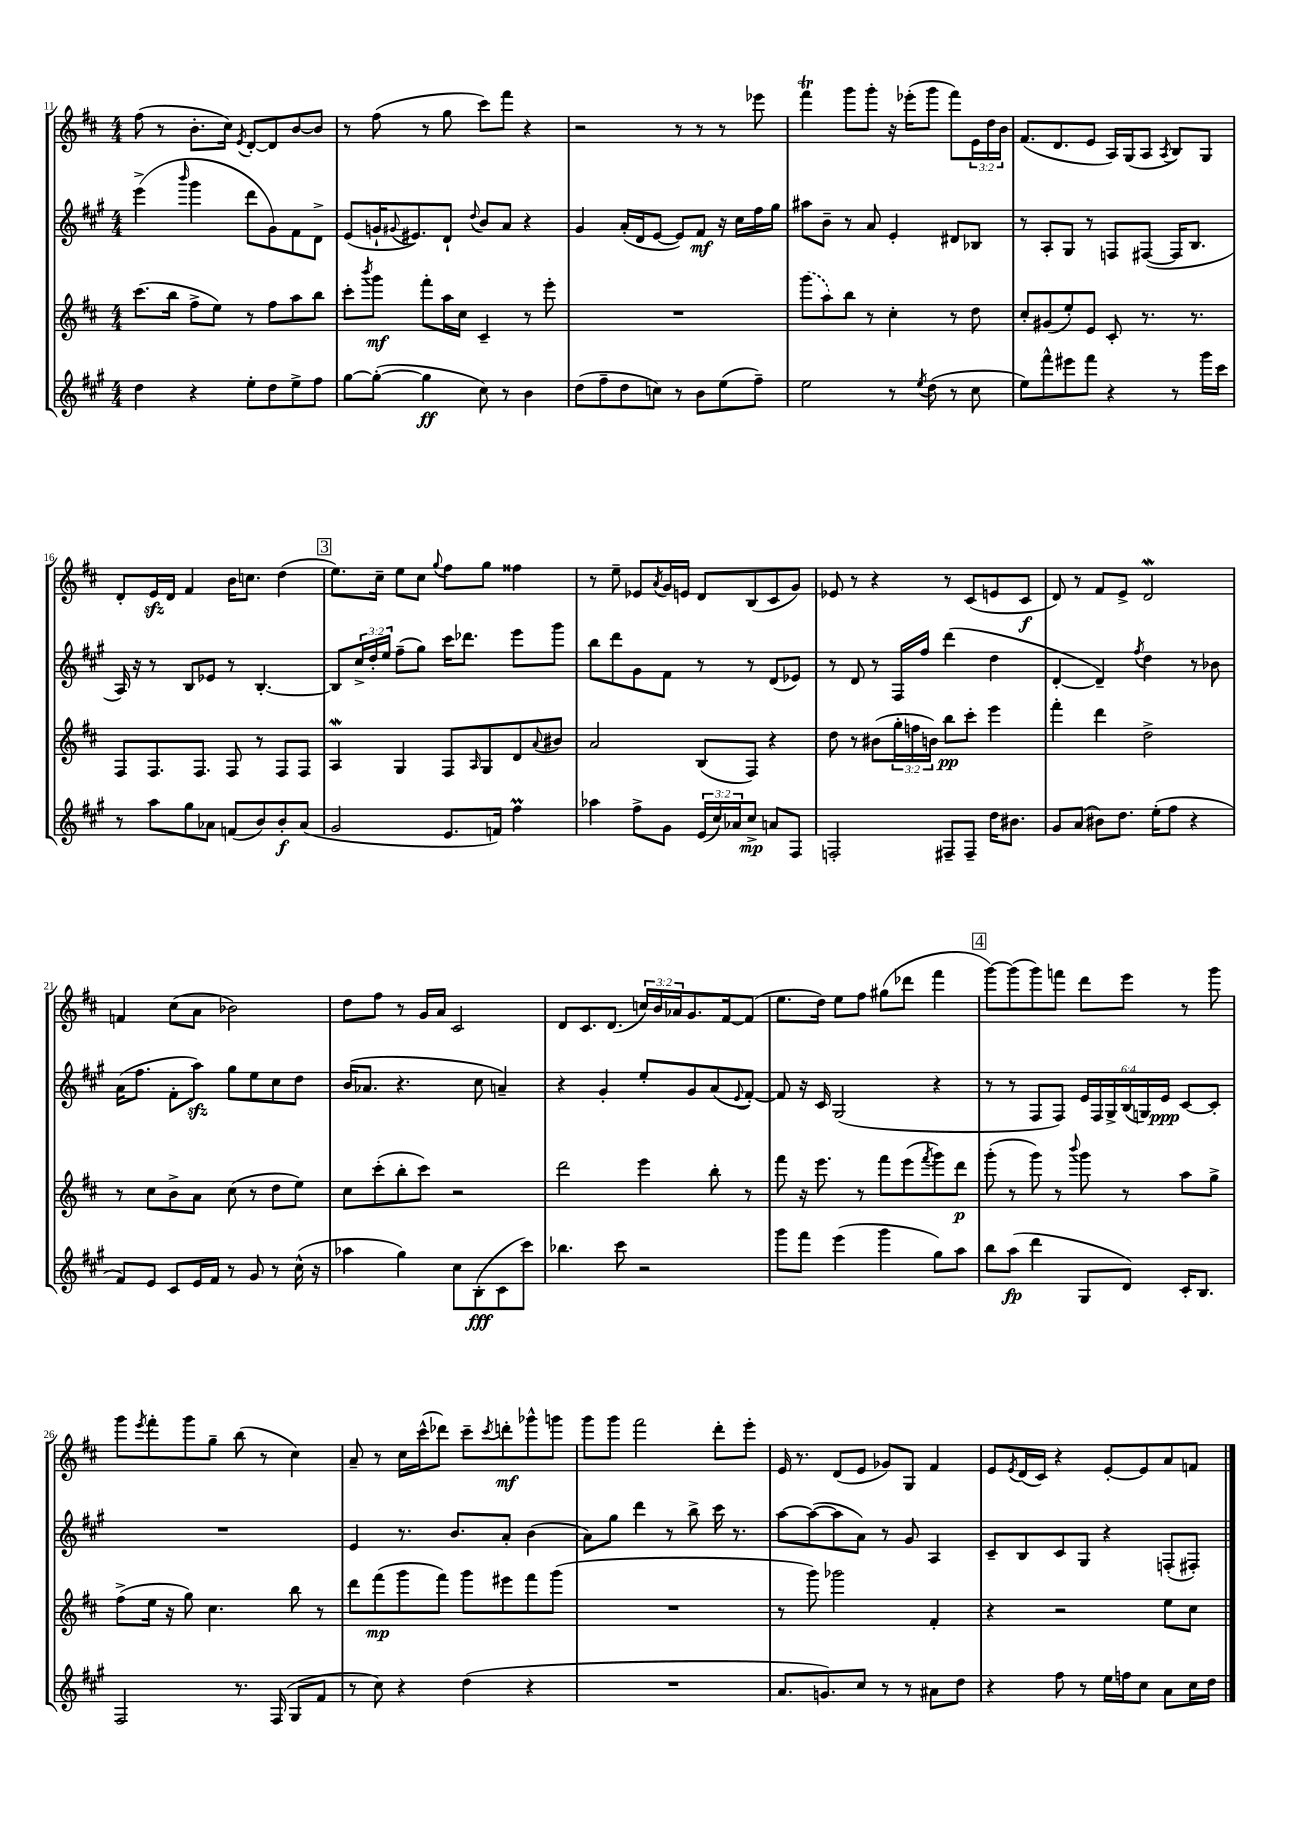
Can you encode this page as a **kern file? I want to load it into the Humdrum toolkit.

**kern	**kern	**kern	**kern
*staff4	*staff3	*staff2	*staff1
*clefG2	*clefG2	*clefG2	*clefG2
*k[f#c#g#]	*k[f#c#]	*k[f#c#g#]	*k[f#c#]
*M4/4	*M4/4	*M4/4	*M4/4
4dd	(8.ccc#	(4eee^	(8ff#
.	.	.	8r
.	16bb	.	.
.	.	16qqbbb	.
4r	8ff#^	4ggg#	8.b'
.	8ee)	.	.
.	.	.	16cc#)
.	.	.	8qe
8ee'	8r	8ddd	[8d'
8dd	8ff#	8g#)	8d]
8ee^	8aa	8f#	[8b
8ff#	8bb	8d^	8b]
=	=	=	=
[8gg#	8ccc#'	(8e	8r
.	8qbbb	.	.
(8gg#'_	8ggg	16g`	(8ff#
.	.	8qqg#	.
.	.	8.e#)	.
4gg#]	8fff#'	.	8r
.	16aa	8d`	8gg
.	16cc#	.	.
.	.	8qqdd	.
8cc#)	4c#~	8b	8ccc#)
8r	.	8a	8fff#
4b	8r	4r	4r
.	8eee'	.	.
=	=	=	=
(8dd	1r	4g#	2r
8ff#~	.	.	.
8dd	.	(16a'	.
.	.	16d	.
8cc)	.	[8e	.
8r	.	8e])	8r
8b	.	8f#	8r
(8ee	.	16r	8r
.	.	16cc#	.
8ff#~)	.	16ff#	8eee-
.	.	16gg#	.
=	=	=	=
2ee	(8ggg	8aa#	4fff#
.	8aa)	8b~	.
.	8bb	8r	8ggg
.	8r	8a	8ggg'
8r	4cc#'	4e'	16r
.	.	.	(16eee-'
8qee	.	.	.
(8dd	.	.	8ggg
8r	8r	8d#	8fff#)
8cc#	8dd	8B-	24e
.	.	.	24dd
.	.	.	24b
=	=	=	=
8ee)	8cc#'	8r	(8.f#
8fff#^^	(8g#	8A'	.
.	.	.	8.d
8eee#	8ee')	8G#	.
8fff#	8e	8r	8e
4r	8c#'	8F	16A)
.	.	.	(16G
.	8.r	([8F#	8A
.	.	.	8qA
8r	.	16F#]	8B)
.	8.r	8.B	.
16ggg#	.	.	8G
16ccc#	.	.	.
=	=	=	=
8r	8F#	16A)	8d'
.	.	16r	.
8aa	8.F#	8r	16e
.	.	.	16d
8gg#	.	8B	4f#
.	8.F#	.	.
8a-	.	8e-	.
(8f	8F#	8r	16b
.	.	.	8.cc
8b)	8r	[4.B'	.
8b'	8F#	.	(4dd
(8a-	8F#	.	.
=	=	=	=
2g#	4A	8B]	8.ee)
.	.	24cc#^	.
.	.	24dd'	.
.	.	.	16cc#~
.	.	24ee	.
.	4G	(8ff#~	8ee
.	.	8gg#)	8cc#
.	.	.	8qqgg
8.e	8F#	16ccc#	8ff#
.	.	8.ddd-	.
.	16qqA	.	.
.	8G	.	8gg
16f)	.	.	.
4ff#	8d	8eee	4ff##
.	8qqa	.	.
.	8b#	8ggg#	.
=	=	=	=
4aa-	2a	8bb	8r
.	.	8ddd	8ee~
8ff#^	.	8g#	8e-
.	.	.	8qa
8g#	.	8f#	16g
.	.	.	16e
(24e	(8B	8r	8d
24cc#)	.	.	.
24a-	.	.	.
8cc#^	8F#)	8r	(8B
8a	4r	(8d	8c#
8F#	.	8e-)	8g)
=	=	=	=
2F'	8dd	8r	8e-
.	8r	8d	8r
.	(8b#	8r	4r
.	24gg'	16F#	.
.	24ff	.	.
.	.	16ff#	.
.	24b)	.	.
8F#~	8bb	(4ddd	8r
8F#~	8ccc#'	.	(8c#
16dd	4eee	4dd	8e
8.b#	.	.	.
.	.	.	8c#
=	=	=	=
8g#	4fff#'	[4d'	8d)
(8a	.	.	8r
8b#)	4ddd	4d~])	8f#
8.dd	.	.	8e^
.	.	8qff#	.
.	2dd^	4dd	2d
(16ee'	.	.	.
8ff#	.	.	.
4r	.	8r	.
.	.	8b-	.
=	=	=	=
8f#)	8r	(16a	4f
.	.	8.ff#	.
8e	8cc#	.	.
8c#	8b^	8f#'	(8cc#
16e	8a	8aa)	8a
16f#	.	.	.
8r	(8cc#	8gg#	2b-)
8g#	8r	8ee	.
8r	8dd	8cc#	.
(16cc#^^	8ee)	8dd	.
16r	.	.	.
=	=	=	=
4aa-	8cc#	(16b	8dd
.	.	8.a-	.
.	(8ccc#'	.	8ff#
4gg#)	8bb'	4.r	8r
.	8ccc#)	.	16g
.	.	.	16a
8cc#	2r	.	2c#
(8B'	.	8cc#	.
8c#	.	4a~)	.
8ccc#)	.	.	.
=	=	=	=
4.bb-	2ddd	4r	8d
.	.	.	8.c#
.	.	4g#'	.
.	.	.	(8.d
8ccc#	.	.	.
2r	4eee	8ee'	24cc)
.	.	.	24b
.	.	.	24a-
.	.	8g#	8.g
.	8bb'	(8a	.
.	.	.	[16f#
.	.	8qqe	.
.	8r	[8f#')	(8f#]
=	=	=	=
8ggg#	8fff#	8f#]	8.ee
8fff#	16r	16r	.
.	8.eee	16c#	16dd)
(4eee	.	(2G#	8ee
.	8r	.	8ff#
4ggg#	8fff#	.	(8gg#
.	(8eee	.	8ddd-
.	8qfff#	.	.
8gg#)	8ggg)	4r	4fff#
8aa	8ddd	.	.
=	=	=	=
8bb	(8ggg'	8r	[8ggg)
(8aa	8r	8r	(8ggg]
4ddd	8ggg)	8F#	8ggg)
.	8r	8F#)	8fff
.	8qqbbb	.	.
8G#	8ggg	24e	8ddd
.	.	24F#	.
.	.	24G#^	.
8d)	8r	(24B	8eee
.	.	24G)	.
.	.	24e	.
16c#'	8aa	[8c#	8r
8.B	.	.	.
.	8gg^	8c#']	8ggg
=	=	=	=
2F#	(8ff#^	1r	8ggg
.	.	.	8qeee
.	16ee	.	8fff#'
.	16r	.	.
.	8gg)	.	8ggg
.	4.cc#	.	8gg~
8.r	.	.	(8bb
.	.	.	8r
(16F#	.	.	.
8G#	8bb	.	4cc#)
8f#	8r	.	.
=	=	=	=
8r	8ddd	4e	8a~
8cc#)	(8fff#	.	8r
4r	8ggg	8.r	16cc#
.	.	.	(16ccc#^^
.	8fff#)	.	8ddd-)
.	.	8.b	.
(4dd	8ggg	.	8ccc#~
.	.	.	8qccc#
.	8eee#	8a'	8ddd'
4r	8fff#	(4b	8ggg-^^
.	(8ggg	.	8ggg
=	=	=	=
1r	1r	8a)	8ggg
.	.	8gg#	8ggg
.	.	4ddd	2fff#
.	.	8r	.
.	.	8bb^	.
.	.	16ccc#	8ddd'
.	.	8.r	.
.	.	.	8eee'
=	=	=	=
8.a	8r	[8aa	16e
.	.	.	8.r
.	8ggg)	(8aa_	.
8.g)	.	.	.
.	2ggg-	8aa]	(8d
8cc#	.	8a)	8e
8r	.	8r	8g-)
8r	.	8g#	8G
8a#	4f#'	4A	4f#
8dd	.	.	.
=	=	=	=
4r	4r	8c#~	8e
.	.	.	8qe
.	.	8B	(16d
.	.	.	16c#)
8ff#	2r	8c#	4r
8r	.	8G#	.
16ee	.	4r	[8e'
16ff	.	.	.
8cc#	.	.	8e]
8a	8ee	(8F'	8a
16cc#	8cc#	8F#')	8f
16dd	.	.	.
==	==	==	==
*-	*-	*-	*-
